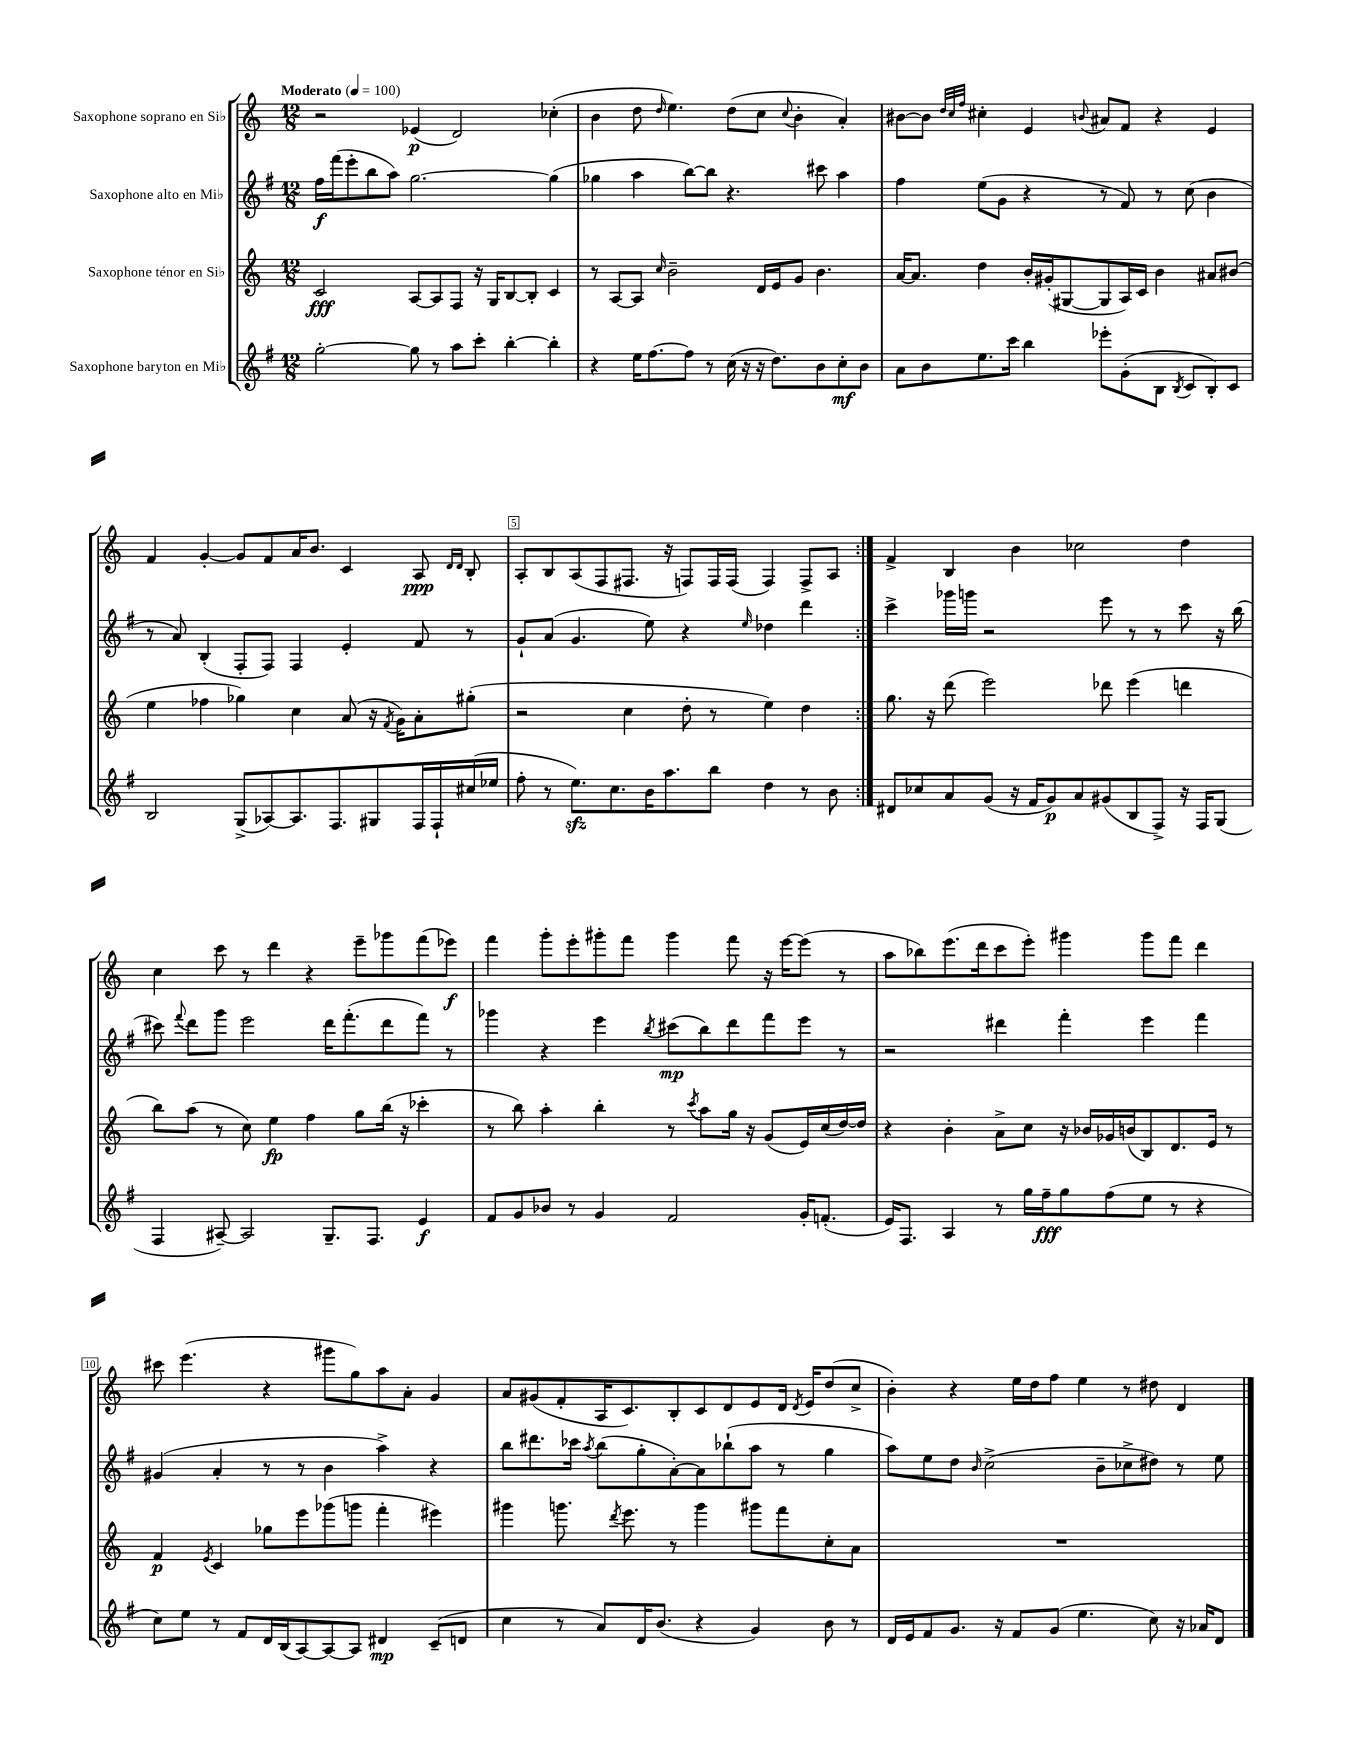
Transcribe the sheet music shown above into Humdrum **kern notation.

**kern	**kern	**kern	**kern
*staff4	*staff3	*staff2	*staff1
*clefG2	*clefG2	*clefG2	*clefG2
*k[f#]	*k[]	*k[f#]	*k[]
*M12/8	*M12/8	*M12/8	*M12/8
*MM100	*MM100	*MM100	*MM100
[2gg'	2c	16ff#	2r
.	.	(16fff#	.
.	.	8eee'	.
.	.	8bb	.
.	.	8aa)	.
8gg]	[8A	[2.gg	(4e-
8r	8A]	.	.
8aa	8F	.	2d)
8ccc'	16r	.	.
.	16G	.	.
[4bb'	[8B	.	.
.	8B']	.	.
4bb']	4c	(4gg]	(4cc-'
=	=	=	=
4r	8r	4gg-	4b
.	[8A	.	.
16ee	8A]	4aa	8dd
[8.ff#	.	.	.
.	16qqcc	.	16qqdd
.	2b~	.	4.ee)
8ff#]	.	[8bb)	.
8r	.	8bb]	.
(16cc	.	4.r	(8dd
16r	.	.	.
16r	16d	.	8cc
8.dd)	16e	.	.
.	.	.	8qqcc
.	8g	.	4b'
8b	4.b	8ccc#	.
8cc'	.	4aa	4a')
8b	.	.	.
=	=	=	=
8a	[16a	4ff#	[8b#
.	8.a]	.	.
8b	.	.	8b#]
.	.	.	32qqdd
.	.	.	32qqcc
.	.	.	32qqff
8.ee	4dd	(8ee	4cc#'
.	.	8g	.
16ccc	.	.	.
4bb	16b'	4r	4e
.	(16g#'	.	.
.	[8G#	.	.
.	.	.	8qqb
8eee-'	8G#]	8r	8a#
(8g'	16A)	8f#)	8f
.	16c	.	.
8B	4b	8r	4r
8qB	.	.	.
8c	.	(8cc	.
8B')	8a#	4b	4e
8c	(8b#	.	.
=	=	=	=
2B	4ee	8r	4f
.	.	8a)	.
.	4ff-	(4B'	[4g'
(8G^	4gg-)	8F#'	8g]
[8A-)	.	8F#)	8f
8.A-]	4cc	4F#	16a
.	.	.	8.b
8.F#	.	.	.
.	(8a	4e'	4c
8G#	16r	.	.
.	8qf	.	.
.	16g)	.	.
16F#	8a'	8f#	8A
16F#`	.	.	.
.	.	.	16qqd
.	.	.	16qqd
(16cc#	(8gg#'	8r	8B'
16ee-	.	.	.
=	=	=	=
8ff#'	2r	8g`	8A'
8r	.	(8a	8B
8.ee)	.	4.g	(8A
.	.	.	8F
8.cc	.	.	.
.	4cc	.	8.F#
16b	.	8ee)	.
8.aa	.	.	16r
.	8dd'	4r	8F)
8bb	8r	.	16F
.	.	.	(16F
.	.	16qqee	.
4dd	4ee)	4dd-	4F)
8r	4dd	4ddd	8F^
8b	.	.	8A
=:|!	=:|!	=:|!	=:|!
8d#	8.gg	4ccc^	4f^
8cc-	.	.	.
.	16r	.	.
8a	(8ddd	16ggg-	4B
.	.	16ggg	.
(8g	2eee)	2r	.
16r	.	.	4b
16f#	.	.	.
8g)	.	.	.
8a	.	.	2cc-
(8g#	8ddd-	8eee	.
8B	(4eee	8r	.
8F#^)	.	8r	.
16r	4ddd	8ccc	4dd
16F#	.	.	.
(8G	.	16r	.
.	.	(16bb	.
=	=	=	=
4F#	8bb)	8ccc#)	4cc
.	.	8qqfff#	.
.	(8aa	8ddd	.
[8A#~)	8r	8ggg	8ccc
2A#]	8cc)	2eee	8r
.	4ee	.	4ddd
.	4ff	.	4r
8.G~	.	16ddd	.
.	.	(8.fff#'	.
.	8gg	.	8eee~
8.F#	.	.	.
.	(16bb	8ddd	8ggg-
.	16r	.	.
4e	4ccc-'	8fff#)	(8fff
.	.	8r	8eee-)
=	=	=	=
8f#	8r	4ggg-	4fff
8g	8bb)	.	.
8b-	4aa'	4r	8ggg'
8r	.	.	8eee'
4g	4bb'	4eee	8ggg#'
.	.	.	8fff
.	.	8qbb	.
2f#	8r	(8ccc#	4ggg#
.	8qccc	.	.
.	8aa	8bb)	.
.	16gg	8ddd	8fff
.	16r	.	.
.	(8g	8fff#	16r
.	.	.	[16eee
16g'	16e)	8eee	(8eee]
(8.f'	(16cc	.	.
.	[16dd)	8r	8r
.	16dd]	.	.
=	=	=	=
16e)	4r	2r	8aa
8.F#	.	.	.
.	.	.	8bb-)
4A	4b'	.	(8.eee
.	.	.	16ddd
8r	8a^	4ddd#	8ccc
16gg	8cc	.	8eee')
16ff#~	.	.	.
8gg	16r	4fff#'	4ggg#
.	16b-	.	.
(8ff#	16g-	.	.
.	(16b	.	.
8ee	8B)	4eee	8ggg#
8r	8.d	.	8fff
4r	.	4fff#	4ddd
.	16e	.	.
.	8r	.	.
=	=	=	=
8cc)	4f	(4g#	8ccc#
8ee	.	.	(4.eee
.	8qe	.	.
8r	4c	4a'	.
8f#	.	.	.
16d	8gg-	8r	4r
(16B	.	.	.
[8A)	8eee	8r	.
8A_	(8ggg-	4b	8ggg#
8A]	8ggg	.	8gg)
4d#	4fff'	4aa^)	8aa
.	.	.	8a'
(8c~	4eee#)	4r	4g
8d	.	.	.
=	=	=	=
4cc	4ggg#	8bb	8a
.	.	8.ddd#	(8g#
8r	8.ggg	.	8f'
.	.	16ccc-	.
.	.	8qaa	.
8a)	.	(8bb	16A
.	8qddd	.	.
.	8.eee	.	8.c)
16d	.	8gg'	.
(8.b	.	.	.
.	8r	[8a')	8B'
4r	4ggg	8a]	8c
.	.	(8bb-`	8d
4g)	8ggg#	8aa	8e
.	8fff	8r	16d
.	.	.	8qd
.	.	.	16e
8b	8cc'	4gg	(8dd
8r	8a	.	8cc^
=	=	=	=
16d	1.r	8aa)	4b')
16e	.	.	.
8f#	.	8ee	.
8.g	.	8dd	4r
.	.	16qqb	.
.	.	(2cc^	.
16r	.	.	.
8f#	.	.	16ee
.	.	.	16dd
(8g	.	.	8ff
4.ee	.	.	4ee
.	.	8b~	.
.	.	8cc-^	8r
8cc)	.	8dd#)	8dd#
16r	.	8r	4d
16a-	.	.	.
8d	.	8ee	.
==	==	==	==
*-	*-	*-	*-
